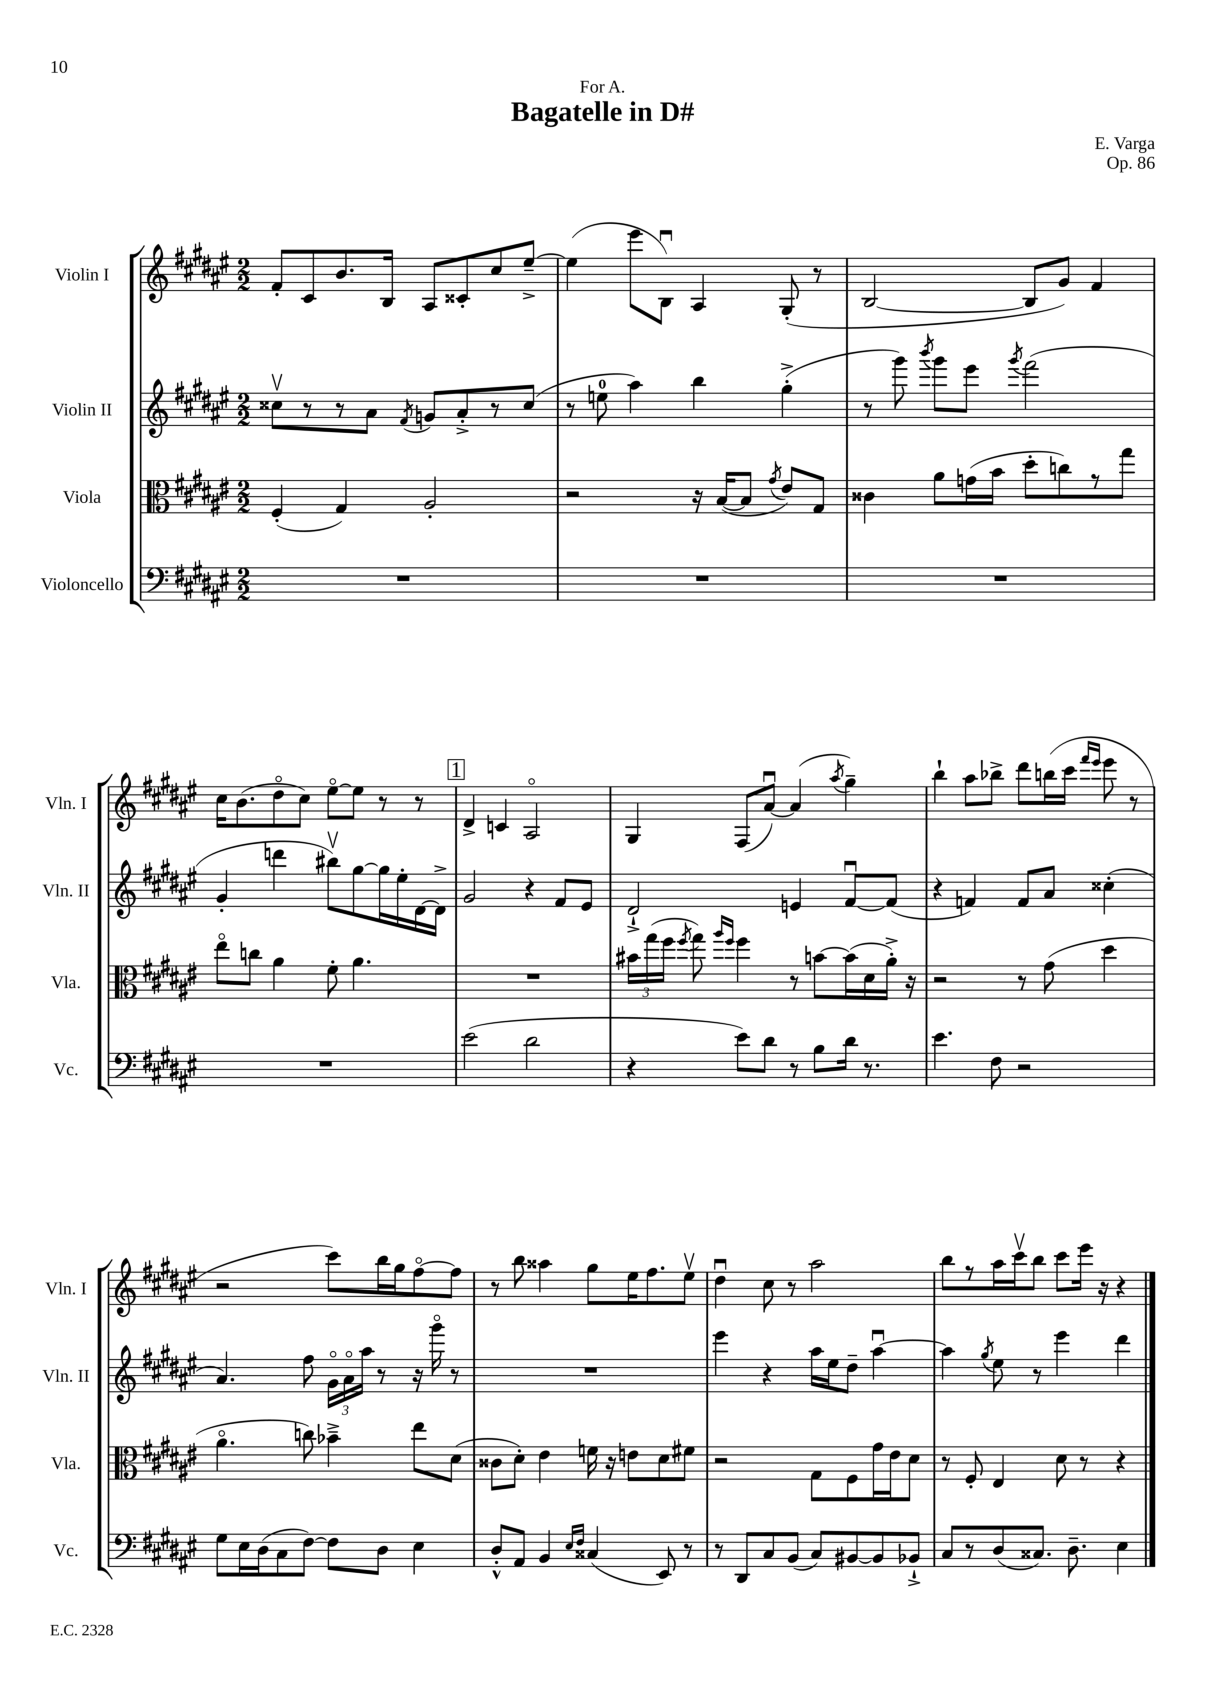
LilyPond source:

\header { title = "Bagatelle in D#" composer = "E. Varga" dedication = "For A." opus = "Op. 86" }
<<
\new StaffGroup <<
\new Staff = "s0" \with { instrumentName = "Violin I" shortInstrumentName = "Vln. I" } {
    \clef treble \key fis \major \numericTimeSignature \time 2/2
    \autoBeamOff fis'8[-. cis'8 b'8. b16] ais8[ cisis'8-. cis''8 eis''8]~---> |
    eis''4( eis'''8[ b8]\downbow) ais4 gis8-.( r8 |
    b2~ b8[ gis'8]) fis'4 |
    cis''16[ b'8.( dis''8\flageolet cis''8]) eis''8[~\flageolet eis''8] r8 r8 |
    \mark \markup { \box "1" } dis'4-> c'4 ais2\flageolet |
    gis4 fis8[( ais'8]~\downbow) ais'4( \acciaccatura { ais''8 } gis''4--) |
    b''4-! ais''8[ bes''8]-> dis'''8[ b''16( cis'''16] \grace { fis'''16[ eis'''16] } eis'''8 r8 |
    r2 cis'''8[) b''16 gis''16 fis''8~\flageolet fis''8] |
    r8 b''8 aisis''4 gis''8[ eis''16 fis''8. eis''8]\upbow |
    dis''4\downbow cis''8 r8 ais''2 |
    b''8[ r8 ais''16 cis'''16\upbow b''8] cis'''8[ eis'''16] r16 r4 \bar "|." |
}
\new Staff = "s1" \with { instrumentName = "Violin II" shortInstrumentName = "Vln. II" } {
    \clef treble \key fis \major \numericTimeSignature \time 2/2
    \autoBeamOff cisis''8[\upbow r8 r8 ais'8] \acciaccatura { fis'8 } g'8[ ais'8-.-> r8 cisis''8]( |
    r8 e''8-0 ais''4) b''4 gis''4-.->( |
    r8 gis'''8) \acciaccatura { b'''8 } gis'''8[ eis'''8] \acciaccatura { gis'''8 } fis'''2( |
    gis'4-. d'''4 bis''8[\upbow) gis''8~ gis''16 eis''16-. dis'16~ dis'16]-> |
    \mark \markup { \box "1" } gis'2 r4 fis'8[ eis'8] |
    dis'2-!-> e'4 fis'8[~\downbow fis'8]( |
    r4 f'4) f'8[ ais'8] cisis''4-.( |
    ais'4.) fis''8 \tuplet 3/2 { gis'16[\flageolet ais'16\flageolet ais''16] } r8 r16 gis'''16\flageolet r8 |
    R1 |
    eis'''4 r4 ais''16[ eis''16 dis''8]-- ais''4~\downbow |
    ais''4 \acciaccatura { gis''8 } eis''8 r8 eis'''4 dis'''4 \bar "|." |
}
\new Staff = "s2" \with { instrumentName = "Viola" shortInstrumentName = "Vla." } {
    \clef alto \key fis \major \numericTimeSignature \time 2/2
    \autoBeamOff fis4-.( gis4) ais2-. |
    r2 r16 b16[~( b8] \acciaccatura { gis'8 } eis'8[) gis8] |
    cisis'4 ais'8[ g'16( b'16] dis''8[-. c''8) r8 gis''8] |
    eis''8[\flageolet c''8] ais'4 fis'8-. ais'4. |
    \mark \markup { \box "1" } R1 |
    \tuplet 3/2 { bis'16[ gis''16( fis''16] } \acciaccatura { fis''8 } gis''8) \grace { ais''16[ fis''16] } fis''4 r8 b'8[~ b'16( dis'16 ais'16]-.->) r16 |
    r2 r8 gis'8( dis''4 |
    ais'4.\flageolet c''8) bes'4---> eis''8[ dis'8]( |
    cisis'8[ dis'8]-.) eis'4 f'16 r16 e'8[ dis'8 fis'8] |
    r2 gis8[ fis8 gis'16 eis'16 dis'8] |
    r8 fis8-. eis4 dis'8 r8 r4 \bar "|." |
}
\new Staff = "s3" \with { instrumentName = "Violoncello" shortInstrumentName = "Vc." } {
    \clef bass \key fis \major \numericTimeSignature \time 2/2
    \autoBeamOff R1 |
    R1 |
    R1 |
    R1 |
    \mark \markup { \box "1" } eis'2( dis'2 |
    r4 eis'8[) dis'8] r8 b8[ dis'16] r8. |
    eis'4. fis8 r2 |
    gis8[ eis16 dis16( cis8 fis8]~) fis8[ dis8] eis4 |
    dis8[-.-^ ais,8] b,4 \grace { eis16[ fis16] } cisis4( eis,8) r8 |
    r8 dis,8[ cis8 b,8]( cis8[) bis,8~ bis,8 bes,8]-!-> |
    cis8[ r8 dis8( cisis8.]) dis8.-- eis4 \bar "|." |
}
>>
>>
\layout { \context { \Score \remove "Bar_number_engraver" } }
